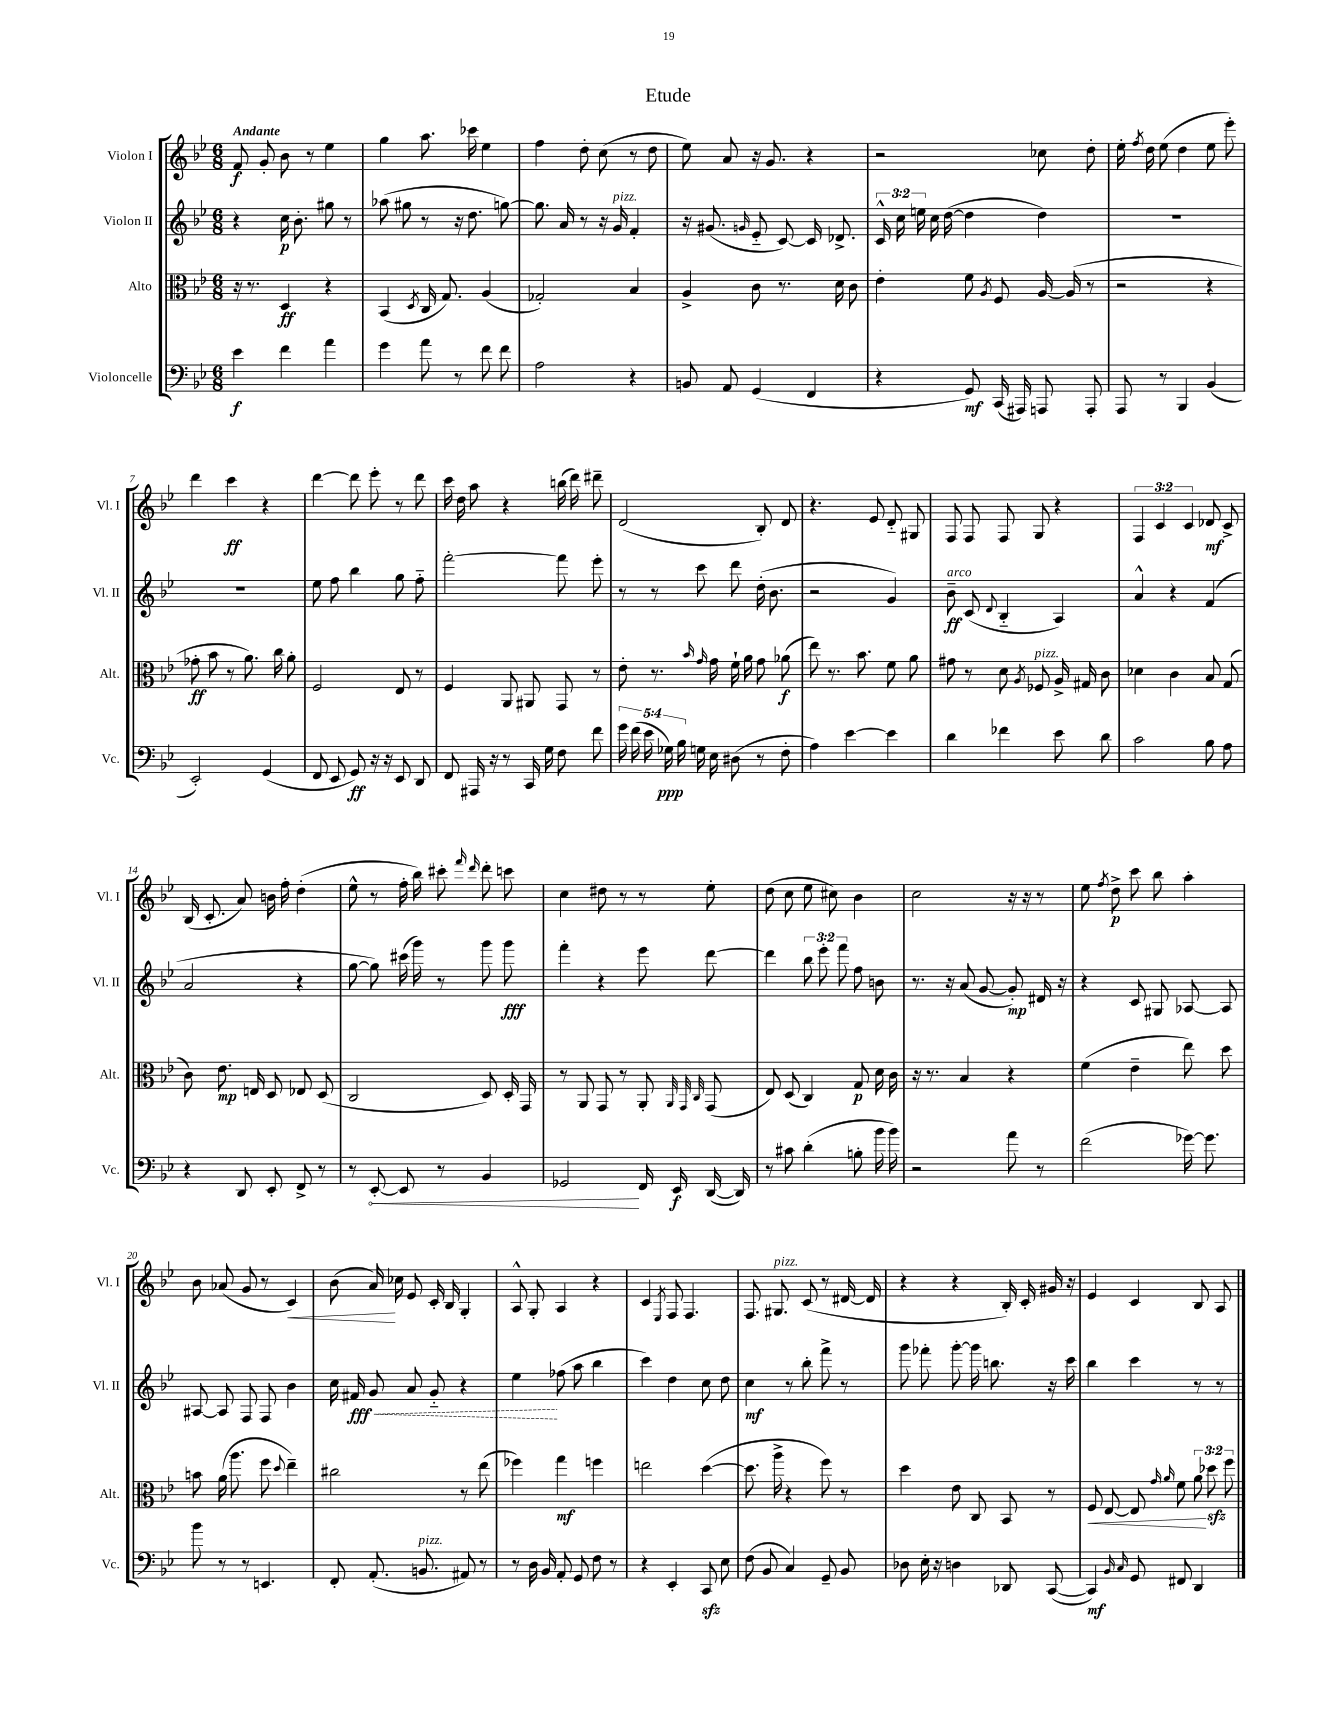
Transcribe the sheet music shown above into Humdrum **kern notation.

**kern	**dynam	**kern	**dynam	**kern	**dynam	**kern	**dynam
*part4	*part4	*part3	*part3	*part2	*part2	*part1	*part1
*staff4	*staff4	*staff3	*staff3	*staff2	*staff2	*staff1	*staff1
*I"Violoncelle	*	*I"Alto	*	*I"Violon II	*	*I"Violon I	*
*I'Vc.	*	*I'Alt.	*	*I'Vl. II	*	*I'Vl. I	*
*clefF4	*	*clefC3	*	*clefG2	*	*clefG2	*
*k[b-e-]	*	*k[b-e-]	*	*k[b-e-]	*	*k[b-e-]	*
*M6/8	*	*M6/8	*	*M6/8	*	*M6/8	*
=1	=1	=1	=1	=1	=1	=1	=1
!	!	!	!	!	!	!LO:TX:a:B:t=Andante	!
4e-\	f	16r	.	4r	.	8f/	f
.	.	8.r	.	.	.	.	.
.	.	.	.	.	.	8g'/	.
4f\	.	4D/	ff	16cc\	p	8b-\	.
.	.	.	.	8.b-'\	.	.	.
.	.	.	.	.	.	8r	.
4a\	.	4r	.	8gg#X\	.	4ee-\	.
.	.	.	.	8r	.	.	.
=2	=2	=2	=2	=2	=2	=2	=2
4g\	.	(4BB-/	.	(8aa-X\	.	4gg\	.
.	.	.	.	8gg#X\	.	.	.
.	.	8qD/	.	.	.	.	.
8a\	.	16C/	.	8r	.	8.aa\	.
.	.	8.G/)	.	.	.	.	.
8r	.	.	.	16r	.	.	.
.	.	.	.	8.dd\	.	16ccc-X\	.
8f\	.	(4A/	.	.	.	4ee-\	.
8f\	.	.	.	[8ggn\)	.	.	.
=3	=3	=3	=3	=3	=3	=3	=3
2A\	.	2G-X'/)	.	8.gg\]	.	4ff\	.
.	.	.	.	16a/	.	.	.
.	.	.	.	8r	.	8dd'\	.
.	.	.	.	16r	.	(8cc\	.
!	!	!	!	!LO:TX:a:i:t=pizz.	!	!	!
.	.	.	.	16g/	.	.	.
4r	.	4B-/	.	4f'/	.	8r	.
.	.	.	.	.	.	8dd\	.
=4	=4	=4	=4	=4	=4	=4	=4
8BBn/	.	4A^/	.	16r	.	8ee-\)	.
.	.	.	.	(8.g#X/	.	.	.
8AA/	.	.	.	.	.	8a/	.
.	.	.	.	16qqgn/	.	.	.
(4GG/	.	8c\	.	8e-/	.	16r	.
.	.	.	.	.	.	8.g/	.
.	.	8.r	.	[8c/)	.	.	.
4FF/	.	.	.	16c/]	.	4r	.
.	.	16d\	.	8.d-X^/	.	.	.
.	.	8c\	.	.	.	.	.
=5	=5	=5	=5	=5	=5	=5	=5
4r	.	4e-'\	.	24c^^/	.	2r	.
.	.	.	.	24cc\	.	.	.
.	.	.	.	24een\	.	.	.
.	.	.	.	16cc\	.	.	.
.	.	.	.	([16dd\	.	.	.
8GG/)	mf	8f\	.	4dd\]	.	.	.
.	.	8qA/	.	.	.	.	.
(16CC/	.	8F/	.	.	.	.	.
16AAA#X/)	.	.	.	.	.	.	.
8AAAn/	.	[16A/	.	4dd\)	.	8cc-X\	.
.	.	(16A/]	.	.	.	.	.
8AAA'/	.	8r	.	.	.	8dd'\	.
=6	=6	=6	=6	=6	=6	=6	=6
8AAA/	.	2r	.	2.r	.	16ee-'\	.
.	.	.	.	.	.	8qff/	.
.	.	.	.	.	.	16dd\	.
8r	.	.	.	.	.	(8ee-\	.
4BBB-/	.	.	.	.	.	4dd\	.
(4BB-/	.	4r	.	.	.	8ee-\	.
.	.	.	.	.	.	8eee-'\)	.
!!LO:LB:g=z
=7	=7	=7	=7	=7	=7	=7	=7
2EE-'/)	.	8g-X'\	ff	2.r	.	4ddd\	.
.	.	8b-\	.	.	.	.	.
.	.	8r	.	.	.	4ccc\	ff
.	.	8.a\)	.	.	.	.	.
(4GG/	.	.	.	.	.	4r	.
.	.	16cc\	.	.	.	.	.
.	.	8a'\	.	.	.	.	.
=8	=8	=8	=8	=8	=8	=8	=8
8FF/	.	2F/	.	8ee-\	.	[4ddd\	.
8EE-/	.	.	.	8ff\	.	.	.
8GG/)	ff	.	.	4bb-\	.	8ddd\]	.
16r	.	.	.	.	.	8eee-'\	.
16r	.	.	.	.	.	.	.
8EE-/	.	8E-/	.	8gg\	.	8r	.
8DD/	.	8r	.	8ff\	.	8ddd\	.
=9	=9	=9	=9	=9	=9	=9	=9
8FF/	.	4F/	.	[2fff'\	.	16ccc\	.
.	.	.	.	.	.	16dd\	.
16AAA#X/	.	.	.	.	.	8aa\	.
16r	.	.	.	.	.	.	.
8r	.	8AA/	.	.	.	4r	.
16CC/	.	8AA#X/	.	.	.	.	.
16G\	.	.	.	.	.	.	.
8F\	.	8GG/	.	8fff\]	.	(16bbn\	.
.	.	.	.	.	.	16ddd\)	.
8f\	.	8r	.	8eee-'\	.	8ddd#X~\	.
=10	=10	=10	=10	=10	=10	=10	=10
20g\	.	8e-'\	.	8r	.	(2d/	.
(20f\	.	.	.	.	.	.	.
20e-\	.	.	.	.	.	.	.
.	.	8.r	.	8r	.	.	.
20G-X\)	ppp	.	.	.	.	.	.
20B-\	.	.	.	.	.	.	.
16Gn\	.	.	.	8ccc\	.	.	.
.	.	16qqb-/	.	.	.	.	.
.	.	16qqg/	.	.	.	.	.
16E-\	.	16g\	.	.	.	.	.
(8D#X\	.	16f`\	.	8ddd\	.	.	.
.	.	16a\	.	.	.	.	.
8r	.	8g\	.	(16dd'\	.	8B-'/)	.
.	.	.	.	8.b-\	.	.	.
8F'\	.	(8a-X\	f	.	.	8d/	.
=11	=11	=11	=11	=11	=11	=11	=11
4A\)	.	8ee-\)	.	2r	.	4.r	.
.	.	8.r	.	.	.	.	.
[4e-\	.	.	.	.	.	.	.
.	.	8.b-\	.	.	.	.	.
.	.	.	.	.	.	8e-/	.
4e-\]	.	8f\	.	4g/)	.	8d/	.
.	.	8a\	.	.	.	8G#X/	.
=12	=12	=12	=12	=12	=12	=12	=12
!	!	!	!	!LO:TX:a:i:t=arco	!	!	!
4d\	.	8g#X\	.	8b-~\	ff	8F/	.
.	.	8r	.	(8c/	.	8F/	.
.	.	.	.	8qqd/	.	.	.
4f-X\	.	8d\	.	4B-/	.	8F/	.
.	.	8qA/	.	.	.	.	.
!	!	!LO:TX:a:i:t=pizz.	!	!	!	!	!
.	.	8F-X/	.	.	.	8G/	.
8e-\	.	16A^/	.	4A/)	.	4r	.
.	.	16G#X/	.	.	.	.	.
8d\	.	8c\	.	.	.	.	.
=13	=13	=13	=13	=13	=13	=13	=13
2c\	.	4d-X\	.	4a^^/	.	6F/	.
.	.	.	.	.	.	6c/	.
.	.	4c\	.	4r	.	.	.
.	.	.	.	.	.	6c/	.
8B-\	.	8B-/	.	(4f/	.	8d-X/	mf
8A\	.	(8G/	.	.	.	8c^/	.
!!LO:LB:g=z
=14	=14	=14	=14	=14	=14	=14	=14
4r	.	8c\)	.	2a/	.	(16B-/	.
.	.	.	.	.	.	8.c'/	.
.	.	8.e-\	mp	.	.	.	.
8DD/	.	.	.	.	.	8a/)	.
.	.	16En/	.	.	.	.	.
8EE-'/	.	8D/	.	.	.	16bn\	.
.	.	.	.	.	.	16ff'\	.
8FF^/	.	8E-X/	.	4r	.	(4dd'\	.
8r	.	(8D/	.	.	.	.	.
=15	=15	=15	=15	=15	=15	=15	=15
8r	.	2C/	.	[8gg\	.	8ee-^^\	.
!	!LO:HP:b	!	!	!	!	!	!
[8EE-'/	<	.	.	8gg\])	.	8r	.
8EE-/]	.	.	.	(16ccc#X\	.	16ff'\	.
.	.	.	.	16ggg\)	.	16bb-\)	.
8r	.	.	.	8r	.	8ccc#X'\	.
.	.	.	.	.	.	16qqfff/	.
.	.	.	.	.	.	16qqddd/	.
4BB-/	.	8D/)	.	8ggg\	.	8ddd'\	.
.	.	16D'/	.	8ggg\	fff	8cccn\	.
.	.	16GG/	.	.	.	.	.
=16	=16	=16	=16	=16	=16	=16	=16
2GG-X/	.	8r	.	4fff'\	.	4cc\	.
.	.	8AA/	.	.	.	.	.
.	.	8GG/	.	4r	.	8dd#X\	.
.	.	8r	.	.	.	8r	.
16FF/	[	8AA'/	.	8eee-\	.	8r	.
16EE-/	f	.	.	.	.	.	.
.	.	32qqAA/	.	.	.	.	.
.	.	32qqGG/	.	.	.	.	.
.	.	32qqC/	.	.	.	.	.
([16DD/	.	(8GG/	.	[8ddd\	.	8ee-'\	.
16DD/])	.	.	.	.	.	.	.
=17	=17	=17	=17	=17	=17	=17	=17
8r	.	8E-/)	.	4ddd\]	.	(8dd\	.
8c#X\	.	(8D/	.	.	.	8cc\	.
(4d'\	.	4C/)	.	12bb-\	.	8ee-\	.
.	.	.	.	12eee-'\	.	.	.
.	.	.	.	.	.	8cc#X\)	.
.	.	.	.	12fff\	.	.	.
8Bn'\	.	8G/	p	8ff\	.	4b-\	.
16b-\	.	16d\	.	8bn\	.	.	.
16b-\)	.	16c\	.	.	.	.	.
=18	=18	=18	=18	=18	=18	=18	=18
2r	.	16r	.	8.r	.	2cc\	.
.	.	8.r	.	.	.	.	.
.	.	.	.	16r	.	.	.
.	.	4B-/	.	(8a/	.	.	.
.	.	.	.	[8g/	.	.	.
8a\	.	4r	.	8g'/])	mp	16r	.
.	.	.	.	.	.	16r	.
8r	.	.	.	16d#X/	.	8r	.
.	.	.	.	16r	.	.	.
=19	=19	=19	=19	=19	=19	=19	=19
(2f\	.	(4f\	.	4r	.	8ee-\	.
.	.	.	.	.	.	8qff/	.
.	.	.	.	.	.	8dd^\	p
.	.	4e-~\	.	8c/	.	8ccc\	.
.	.	.	.	8G#X/	.	8bb-\	.
[16g-X\)	.	8ee-\)	.	[8A-X/	.	4aa'\	.
8.g-\]	.	.	.	.	.	.	.
.	.	8dd\	.	8A-/]	.	.	.
!!LO:LB:g=z
=20	=20	=20	=20	=20	=20	=20	=20
8b-\	.	8bn\	.	[8A#X/	.	8b-\	.
8r	.	(16a\	.	8A#/]	.	(8a-X/	.
.	.	8.aa\	.	.	.	.	.
8r	.	.	.	8F/	.	8g/	.
4.EEn/	.	8ff\	.	8F/	.	8r	.
.	.	8qqdd/	.	.	.	.	.
!	!	!	!	!	!	!	!LO:HP:b
.	.	4ee-~\)	.	4b-\	.	4c/)	<
=21	=21	=21	=21	=21	=21	=21	=21
8FF'/	.	2cc#X\	.	16cc\	.	(8b-\	.
!	!	!	!	!	!LO:HP:b	!	!
.	.	.	.	16f#X/	< fff	.	.
(8.AA'/	.	.	.	8g/	.	16a/)	.
.	.	.	.	.	.	16cc-X\	[
.	.	.	.	8a/	.	8e-/	.
!LO:TX:a:i:t=pizz.	!	!	!	!	!	!	!
8.BBn/	.	.	.	.	.	.	.
.	.	.	.	8g/	.	16c'/	.
.	.	.	.	.	.	16B-/	.
8AA#X/)	.	8r	.	4r	.	4G'/	.
8r	.	(8ee-\	.	.	.	.	.
=22	=22	=22	=22	=22	=22	=22	=22
8r	.	4ff-X\)	.	4ee-\	.	8A^^/	.
16D\	.	.	.	.	.	8G'/	.
16BB-/	.	.	.	.	.	.	.
8AA'/	.	4gg\	mf	(8ff-X\	[	4A/	.
8GG/	.	.	.	8aa\	.	.	.
8F\	.	4ffn\	.	4bb-\	.	4r	.
8r	.	.	.	.	.	.	.
=23	=23	=23	=23	=23	=23	=23	=23
4r	.	2een\	.	4ccc\)	.	4c/	.
.	.	.	.	.	.	8qE-/	.
4EE-'/	.	.	.	4dd\	.	8F/	.
.	.	.	.	.	.	4.F/	.
8CCzz/	.	([4dd\	.	8cc\	.	.	.
8E-\	.	.	.	8dd\	.	.	.
=24	=24	=24	=24	=24	=24	=24	=24
(8F\	.	8.dd\]	.	4cc\	mf	8.F/	.
8BB-/	.	.	.	.	.	.	.
!	!	!	!	!	!	!LO:TX:a:i:t=pizz.	!
.	.	16aa^\	.	.	.	8.G#X/	.
4C/)	.	4r	.	8r	.	.	.
.	.	.	.	8bb-'\	.	(8c/	.
8GG~/	.	8ff\)	.	8fff^\	.	8r	.
8BB-/	.	8r	.	8r	.	[16d#X/	.
.	.	.	.	.	.	16d#/]	.
=25	=25	=25	=25	=25	=25	=25	=25
8D-X\	.	4dd\	.	8ggg\	.	4r	.
16E-'\	.	.	.	8fff-X'\	.	.	.
16r	.	.	.	.	.	.	.
4Dn\	.	8e-\	.	[8ggg'\	.	4r	.
.	.	8C/	.	16ggg\]	.	.	.
.	.	.	.	8.bbn\	.	.	.
8DD-X/	.	8BB-/	.	.	.	16B-'/)	.
.	.	.	.	.	.	16c'/	.
([8CC/	.	8r	.	16r	.	16g#X/	.
.	.	.	.	16ccc\	.	16r	.
=26	=26	=26	=26	=26	=26	=26	=26
!	!	!	!LO:HP:b	!	!	!	!
4CC/])	mf	8F/	<	4bb-\	.	4e-/	.
.	.	[8E-/	.	.	.	.	.
16qqBB-/	.	.	.	.	.	.	.
16qqC/	.	.	.	.	.	.	.
8GG/	.	8E-/]	.	4ccc\	.	4c/	.
.	.	16qqg/	.	.	.	.	.
.	.	16qqa/	.	.	.	.	.
8FF#X/	.	8f\	.	.	.	.	.
4DD/	.	12a\	.	8r	.	8B-/	.
.	.	12dd-Xzz\	[	.	.	.	.
.	.	.	.	8r	.	8A/	.
.	.	12ff\	.	.	.	.	.
==	==	==	==	==	==	==	==
*-	*-	*-	*-	*-	*-	*-	*-
